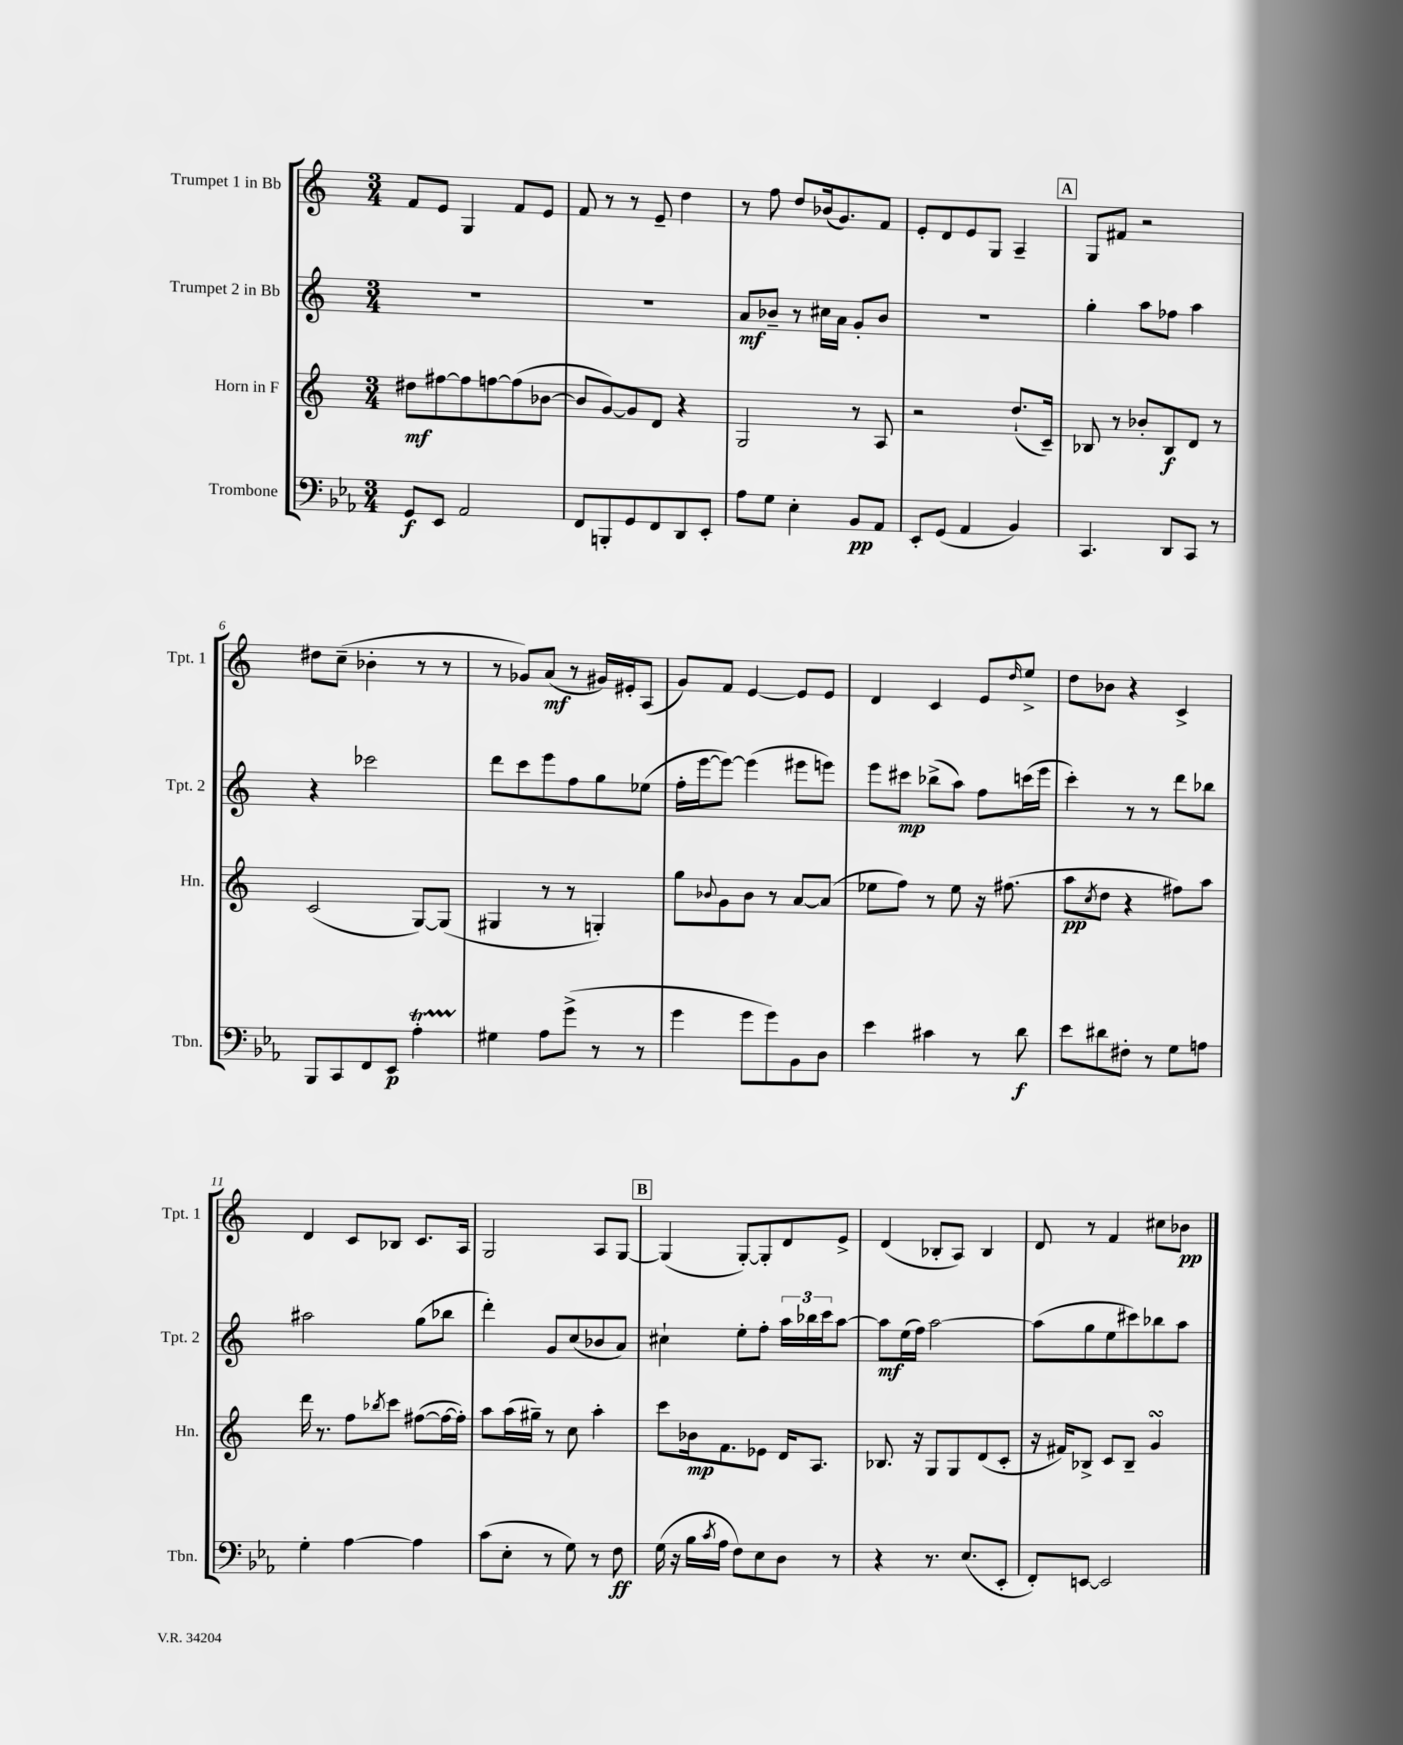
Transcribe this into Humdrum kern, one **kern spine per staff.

**kern	**kern	**kern	**kern
*staff4	*staff3	*staff2	*staff1
*clefF4	*clefG2	*clefG2	*clefG2
*k[b-e-a-]	*k[]	*k[]	*k[]
*M3/4	*M3/4	*M3/4	*M3/4
8GG/L	8dd#\L	2.r	8f/L
8EE-/J	[8ff#\	.	8e/J
2AA-/	8ff#\]	.	4G/
.	[8ff\	.	.
.	(8ff\]	.	8f/L
.	[8b-\J	.	8e/J
=	=	=	=
8FF/L	8b-/]L	2.r	8f/
8BBB'/	[8g/)	.	8r
8GG/	8g/]	.	8r
8FF/	8d/J	.	8e~/
8DD/	4r	.	4dd\
8EE-'/J	.	.	.
=	=	=	=
8A-\L	2G/	8a/L	8r
8G\J	.	8b-~/J	8ff\
4E-'\	.	8r	8dd/L
.	.	16cc#\LL	(16b-/k
.	.	16a\JJ	8.g/)
8BB-/L	8r	8g'/L	.
8AA-/J	8A/	8b-/J	8f/J
=	=	=	=
8EE-'/L	2r	2.r	8e'/L
(8GG/J	.	.	8d/
4AA-/	.	.	8e/
.	.	.	8G/J
4BB-/)	(8.dd`/L	.	4A~/
.	16c~/Jk)	.	.
=	=	=	=
4.CC/	8B-/	4gg'\	8G/L
.	8r	.	8f#/J
.	8b-'/L	8aa\L	2r
8DD/L	8B-/	8ff-\J	.
8CC/J	8d/J	4aa\	.
8r	8r	.	.
=	=	=	=
8BBB-/L	(2c/	4r	8dd#\L
8CC/	.	.	(8cc~\J
8FF/	.	2ccc-\	4b-'\
8EE-/J	.	.	.
4A-'\	[8G/L)	.	8r
.	(8G/]J	.	8r
=	=	=	=
4G#\	4G#/	8ddd\L	8r
.	.	8ccc\	8g-/L)
8A-\L	8r	8eee\	(8a/J
(8g^\J	8r	8ff\	8r
8r	4G'/)	8gg\	16g#/LL)
.	.	.	16e#'/J
8r	.	(8ee-\J	(8A/J
=	=	=	=
4g\	8gg\L	16ff'\LL	8g/L)
.	.	[16eee\J	.
.	8qqb-/	.	.
.	8g\	8eee\_J)	8f/J
8g\L	8b-\J	(4eee\]	[4e/
8g\)	8r	.	.
8BB-\	[8a/L	8eee#\L	8e/]L
8D\J	(8a/]J	8eee\J)	8e/J
=	=	=	=
4e-\	8ee-\L	8eee\L	4d/
.	8ff\J)	8ccc#\J	.
4c#\	8r	(8bb-^\L	4c/
.	8ee-\	8aa\J)	.
8r	16r	8ff\L	8e/L
.	(8.ff#\	.	.
.	.	.	16qqdd/
8d\	.	(16ccc\L	8ee^/J
.	.	16eee\JJ	.
=	=	=	=
8e-\L	8aa\L	4ccc'\)	8dd\L
.	8qcc/	.	.
8d#\	8dd\J	.	8b-\J
8F#'\J	4r	8r	4r
8r	.	8r	.
8G\L	8ff#\L)	8ddd\L	4c^/
8A\J	8aa\J	8bb-\J	.
=	=	=	=
4G'\	16ddd\	2aa#\	4d/
.	8.r	.	.
[4A-\	8ff\L	.	8c/L
.	8qbb-/	.	.
.	8ccc\J	.	8B-/J
4A-\]	([8ff#\L	(8gg\L	8.c/L
.	16ff#\_L	8bb-\J	.
.	16ff#'\]JJ)	.	16A/Jk
=	=	=	=
(8c\L	8aa\L	4ddd'\)	2G/
8E-'\J	(16aa\L	.	.
.	16gg#~\JJ)	.	.
8r	8r	8g/L	.
8G\)	8cc\	(8cc/	.
8r	4aa'\	8b-/	8A/L
8F\	.	8a/J)	[8G/J
=	=	=	=
(16G\	8ccc\L	4cc#`\	(4G/]
16r	.	.	.
16B-\LL	16b-\k	.	.
8qc/	.	.	.
16A-\JJ	8.f\	.	.
8F\L)	.	8ee'\L	[8G'/L)
8E-\	8e-\J	8ff'\J	8G'/]
8D\J	16d/LK	24aa\LL	8d/
.	.	24bb-\	.
.	8.A/J	.	.
.	.	24ccc\J	.
8r	.	[8aa\J	8e^/J
=	=	=	=
4r	8.B-/	8aa\]L	(4d/
.	.	(16ee\L	.
.	16r	16ff\JJ)	.
8.r	8G/L	[2aa\	8B-'/L
.	8G/	.	8A/J)
(8.E-/L	.	.	.
.	(8d/	.	4B-/
8EE-'/J	8c'/J	.	.
=	=	=	=
8FF'/L)	16r	(8aa\]L	8d/
.	16f#/LK)	.	.
[8EE/J	8B-^/J	8gg\	8r
2EE/]	8c/L	8ee\	4f/
.	8B-~/J	8ccc#\)	.
.	4g/	8bb-\	8cc#\L
.	.	8aa\J	8b-\J
==	==	==	==
*-	*-	*-	*-
